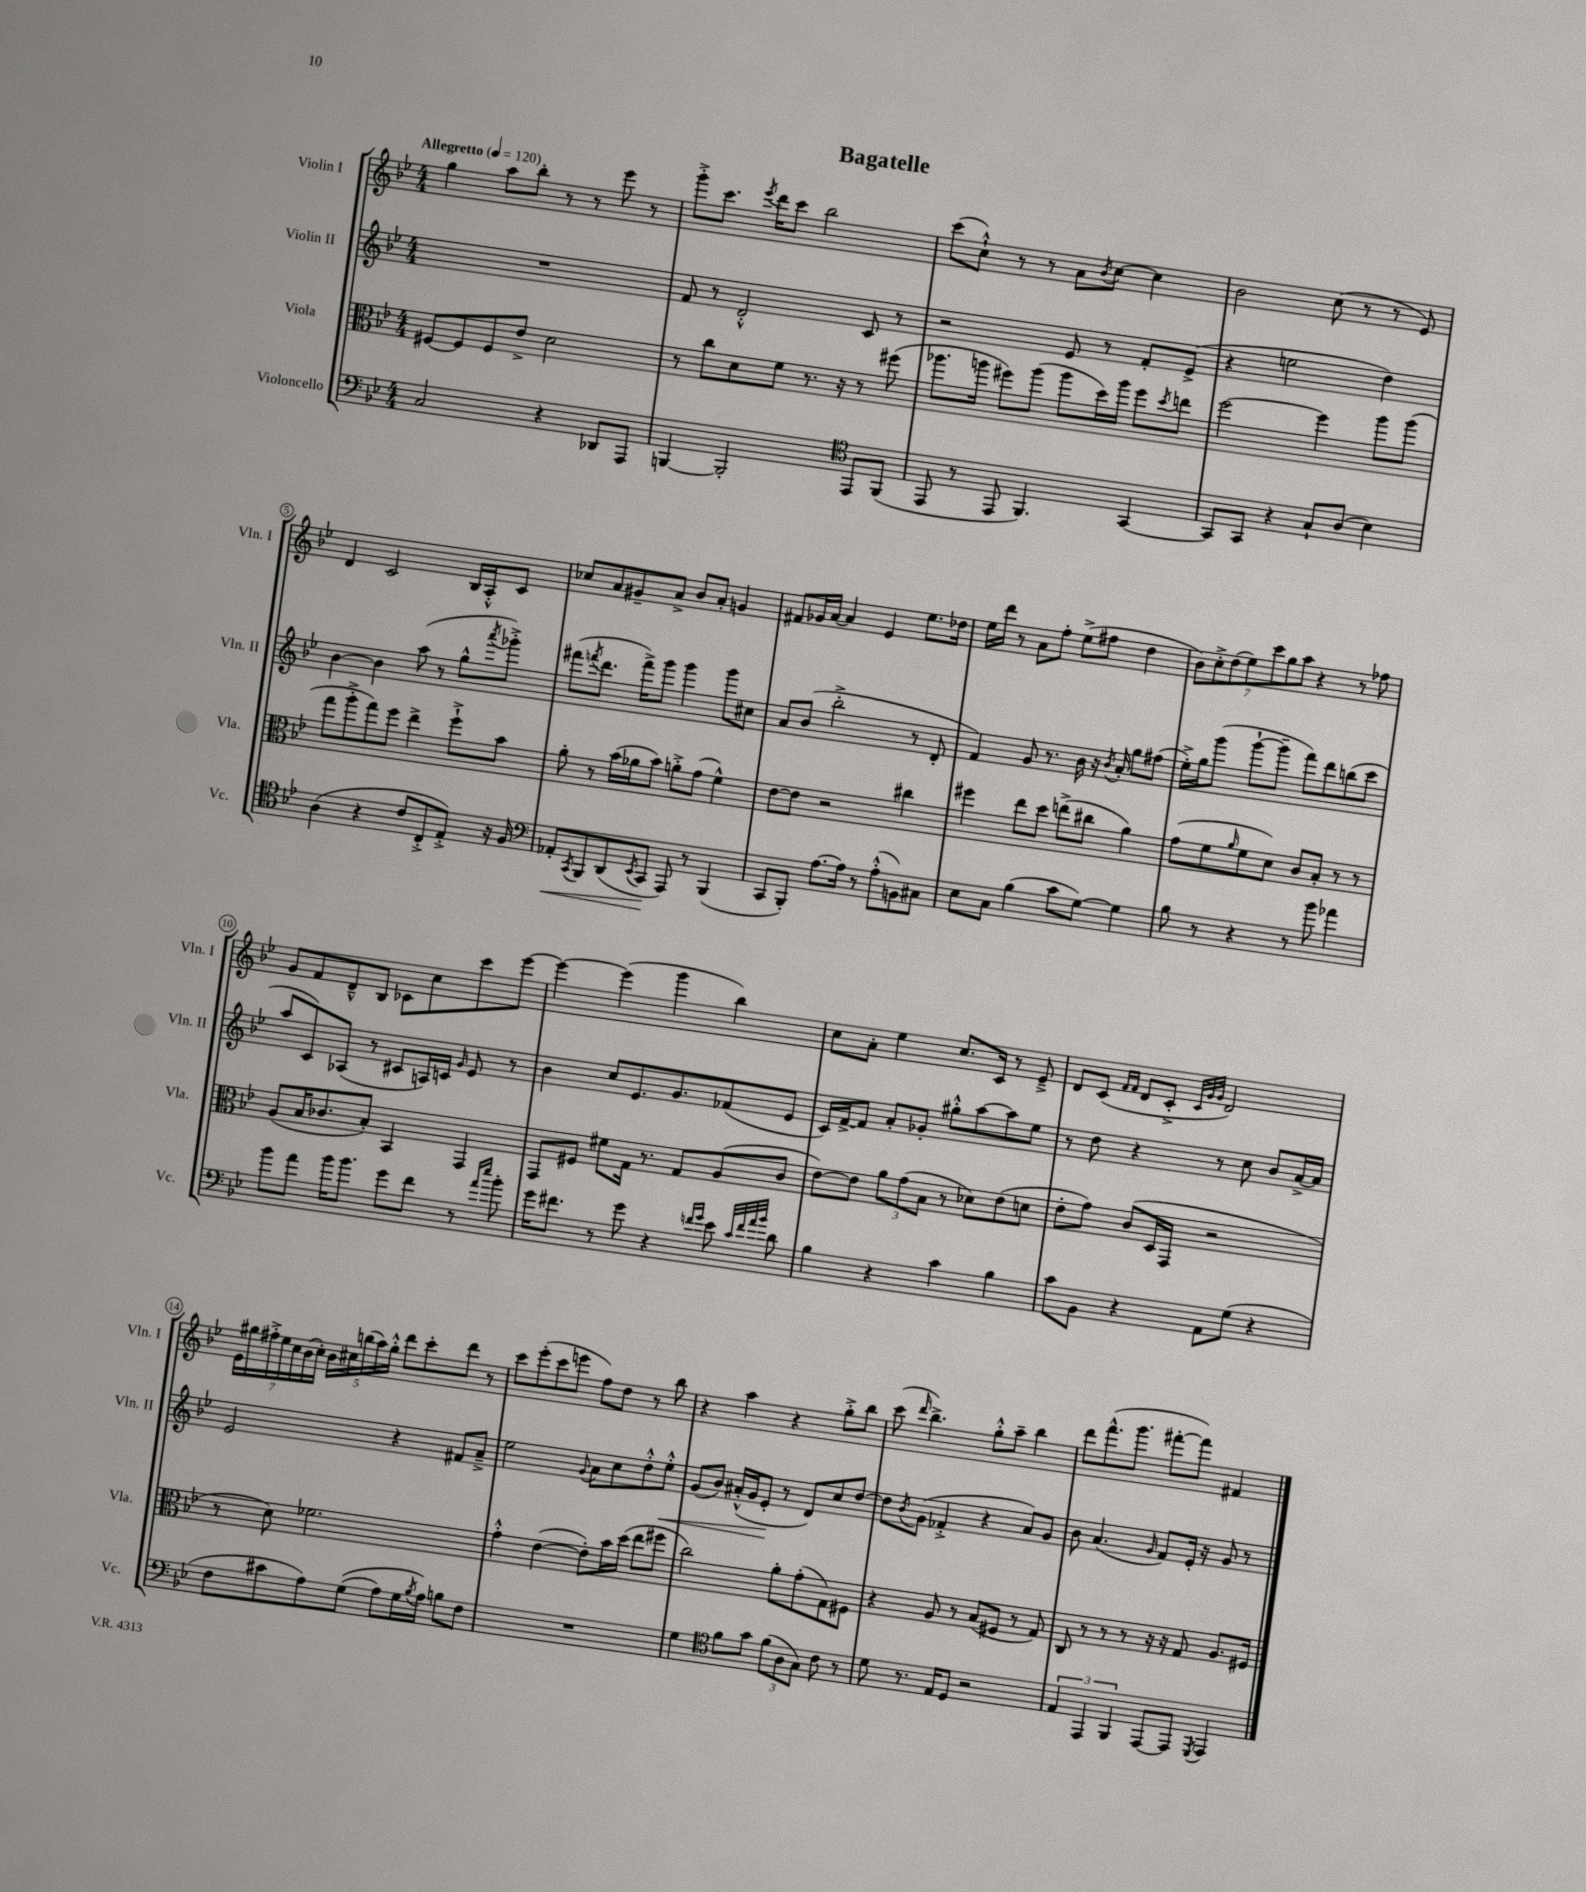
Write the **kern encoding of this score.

**kern	**kern	**kern	**kern
*staff4	*staff3	*staff2	*staff1
*clefF4	*clefC3	*clefG2	*clefG2
*k[b-e-]	*k[b-e-]	*k[b-e-]	*k[b-e-]
*M4/4	*M4/4	*M4/4	*M4/4
*MM120	*MM120	*MM120	*MM120
2C/	[8F#/L	1r	4gg\
.	8F#/]	.	.
.	8F#/	.	8aa\L
.	8e-^/J	.	8bb-'\J
4r	2d\	.	8r
.	.	.	8r
8DD-/L	.	.	8eee-\
8AAA/J	.	.	8r
=	=	=	=
[4BBB/	8r	8f/	8ggg'^\L
.	8cc\L	8r	8.ccc\J
2BBB'/]	8d\	2d'^^/	.
.	.	.	8qeee-/
.	.	.	16ddd\LK
.	8f\J	.	8ccc\J
.	8.r	.	2bb-\
.	16r	.	.
*clefC4	*	*	*
8EE-/L	8r	8c/	.
(8FF/J	(8ff#\	8r	.
=	=	=	=
8EE-/	8.aa-\L	2r	(8ccc\L
8r	.	.	8cc`^^\J)
.	16aa\Jk	.	.
8EE-/	8ff#\L)	.	8r
4.FF/)	(8aa\J	.	8r
.	8aa\L	8e-/	8a\L
.	.	.	8qb-/
.	16dd\L)	8r	[8cc\J
.	16aa\JJ	.	.
[4GG/	8ff#\L	8f'/L	4cc\]
.	8qdd/	.	.
.	8ee\J	(8e-^/J	.
=	=	=	=
8GG/]L	[2ff\	4r	2b-\
8GG/J	.	.	.
4r	.	2ee\	.
8G`/L	4ff\]	.	(8cc\
(8A/J	.	.	8r
4B-\)	8aa\L	4dd\)	8r
.	(8aa\J	.	8e-/)
=	=	=	=
(4A\	8gg\L	[4b-\	4d/
.	8aa'^\	.	.
4r	8gg\)	4b-\]	2c/
.	8ff\J	.	.
8c/L	4ee-^\	(8aa\	.
8C'^/	.	8r	.
8E-'^/J)	8ff`^\L	8gg^^\L	16B-/LL
.	.	.	16A'^^/J
.	.	8qaaa/	.
16r	8b-\J	8ggg-'^\J)	8c/J
16F/	.	.	.
=	=	=	=
*clefF4	*	*	*
8AA-'/L	8a'\	(8fff#\L	8cc-/L
8qCC/	.	8qfff/	.
8BBB-/	8r	8.ddd\J	8a/
(8DD/	(16b-\LL	.	8g#~/
.	16a-\J	16fff^\LK)	.
8qEE-/	.	.	.
8CC/J	8b-\J)	8ggg\J	8a^/J
8AAA/)	8a'^\L	4ggg\	8b-/L
8r	(8g\J	.	8a'/J
(4BBB-/	4f^^\)	8ggg\L	4g/
.	.	8cc#\J	.
=	=	=	=
8CC/L	[8e-\L	8a/L	8f#/L
8BBB-'/J)	8e-\]J	(8b-/J	16g-/L
.	.	.	[16a/JJ
[8.A\L	2r	2bb-'^\	4a/]
16A\]Jk	.	.	.
8r	.	.	4e-/
(8A'^^\L	.	.	.
8BB\)	4cc#\	8r	8.ee-\L
8C#\J	.	8d'/	.
.	.	.	16dd-\Jk
=	=	=	=
8E-\L	4ff#\	4f/)	16ee-\LL
.	.	.	16ddd\JJ
8C\J	.	.	8r
(4B-\	8ee-\L	8g/	8a\L
.	8dd\J	8.r	8ff'\J
8c\L	(8ee^\L	.	(8ee-^\L
.	.	16b-\	.
[8G\J)	8cc#\J	16r	8ff#\J
.	.	8qb-/	.
.	.	16a'/	.
4G\]	4a\)	8gg\L	4dd\
.	.	(8ff#\J	.
=	=	=	=
8B-\	(8g\L	16ee-'^\LL)	14b-\L)
.	.	16gg\J	.
.	.	.	14cc'^\
8r	8f\	(8ggg\J	.
.	.	.	(14dd\
.	.	.	14ee-\)
.	16qqa/	.	.
4r	8f\	[8ggg`\L	.
.	.	.	14ccc\
.	.	.	14gg\
.	8d\J)	8ggg~\]J	.
.	.	.	14aa\J
8r	8c/L	8fff\L)	4r
8b-\	8B-'/J	8ddd\	.
4a-\	8r	(8bb\	8r
.	8r	8ccc\J	8ff-\
=	=	=	=
8b-\L	(8A/L	8aa/L	8g/L
8a\J	16B-/K	8c/)	8f/
.	8.c-/	.	.
16b-\LK	.	(8A-/J	8d~^^/
8.b-\J	.	.	.
.	8B-'/J)	8r	8B-/J
8g\L	4BB-/	8c#/L	8c-\L
8f\J	.	16A/L)	8cc\
.	.	16c/JJ	.
.	.	16qqg/	.
8r	4GG/	8e-/	8ccc\
16qqa/LL	.	.	.
16qqee-/JJ	.	.	.
8b-'\	.	8r	[8eee-\J
=	=	=	=
16g\LK	8GG/L	4b-\	4eee-\_
8.f#\J	.	.	.
.	8F#/J	.	.
8r	8f#\L	8cc/L	(4eee-\]
8g\	16G\Jk	8.e-/	.
.	8.r	.	.
4r	.	.	4ggg\
.	.	8.g/	.
.	8G/L	.	.
16qqf/LL	.	.	.
16qqg/JJ	.	.	.
8e-\	(8A/	(8f-/	4bb-\)
32qqc/LLL	.	.	.
32qqf/	.	.	.
32qqa/	.	.	.
32qqb-/JJJ	.	.	.
8d\	8c/J	8e-/J	.
=	=	=	=
4B-\	[8e-\L)	16c/LL)	8cc\L
.	.	[16f^/J	.
.	8e-\]J	8f/]J	8a'\J
4r	12a\L	8a'/L	4ee-\
.	(12g\	.	.
.	.	8g-'/J	.
.	12B-\J	.	.
4c\	8r	8gg#'^^\L	8.cc/L
.	8d-\L)	[8aa\	.
.	.	.	16c/Jk
4B-\	(8e-\	8aa\]	8r
.	8d\J	8ee-\J	8e-~^/
=	=	=	=
8c\L	8e-'\L	8r	8d/L
8BB-\J	8g\J)	8dd\	(8c/J
.	.	.	16qqf/LL
.	.	.	16qqf/JJ
4r	(8c/L	4r	8d/L
.	16D/L	.	8c'^/J
.	16GG/JJ	.	.
.	.	.	32qqc/LLL
.	.	.	32qqg/
.	.	.	32qqg/JJJ
8AA\L	2r	8r	2d/)
(8G\J	.	8cc\	.
4r	.	8b-/L	.
.	.	[16a^/L	.
.	.	16a/]JJ	.
=	=	=	=
8F\L	8r	2e-/	28e-\LL
.	.	.	28gg#\
.	.	.	28ff#'^\
.	.	.	28ee-\
8c#\	8d\)	.	.
.	.	.	28cc\
.	.	.	(28b-\
.	.	.	28cc'\JJ)
8A\)	2.f-\	.	20b-\LL
.	.	.	20cc#\
.	.	.	(20bb\
&((8G\J	.	.	.
.	.	.	20aa\)
.	.	.	20gg#'^^\JJ
8A\L)	.	4r	8ddd\L
16G\L	.	.	8ccc'\
8qB-/	.	.	.
16A\JJ&)	.	.	.
8B\L	.	8f#/L	8ddd\J
8F\J	.	8a~^/J	8r
=	=	=	=
1r	4g'^^\	2ee-\	8ccc\L
.	.	.	(8eee-'\
.	([4e-\	.	8ccc\
.	.	.	8eee\J
.	.	8qqg/	.
.	8e-'\]L)	8a\L	8ff\L)
.	16b-\L	8cc\	8dd\J
.	(16dd\JJ	.	.
.	8ee-\L	8dd'^^\	8r
.	8ff#\J	8ee-'^^\J	8bb-\
=	=	=	=
4G\	2cc\)	(8g/L	4r
.	.	8b-/J)	.
*clefC4	*	*	*
8f\L	.	(16a#'^^/LL	4aa\
.	.	16g/J	.
8g\J	.	8e-'/J	.
(12f\L	8a'\L	8r	4r
12A\	.	.	.
.	(8g'\	8d/L)	.
12G\J)	.	.	.
8c\	8G\)	8cc/	8gg'^\L
8r	8F#\J	[8dd/J	8bb-\J
=	=	=	=
8d\	4r	8dd\]L	(8ccc\
.	.	8qb-/	16qqddd/
8.r	.	(8g\J	4.bb-^\)
.	8A/	4f-'^/	.
16E-/LK	.	.	.
8D/J	8r	.	.
2r	(8B-/L	4r	8gg'^^\L
.	8F#/J	.	8aa~\J
.	8r	8a/L)	4bb-\
.	8G/)	8g/J	.
=	=	=	=
6E-/	8C/	8b-\	8ddd\L
.	8r	(4.a/	(8.fff^^\
6EE-/	.	.	.
.	8r	.	.
.	.	.	8.ggg\J
6FF/	.	.	.
.	8r	.	.
.	.	16qqg/	.
[8EE-/L	16r	8f/L)	[8fff#'\L
.	16r	.	.
8EE-/]J	8G/	16e-'/Jk	8fff#\]J)
.	.	16r	.
8qDD/	.	.	.
4EE-/	8.A/L	8g/	4f#/
.	.	8r	.
.	16F#/Jk	.	.
==	==	==	==
*-	*-	*-	*-
